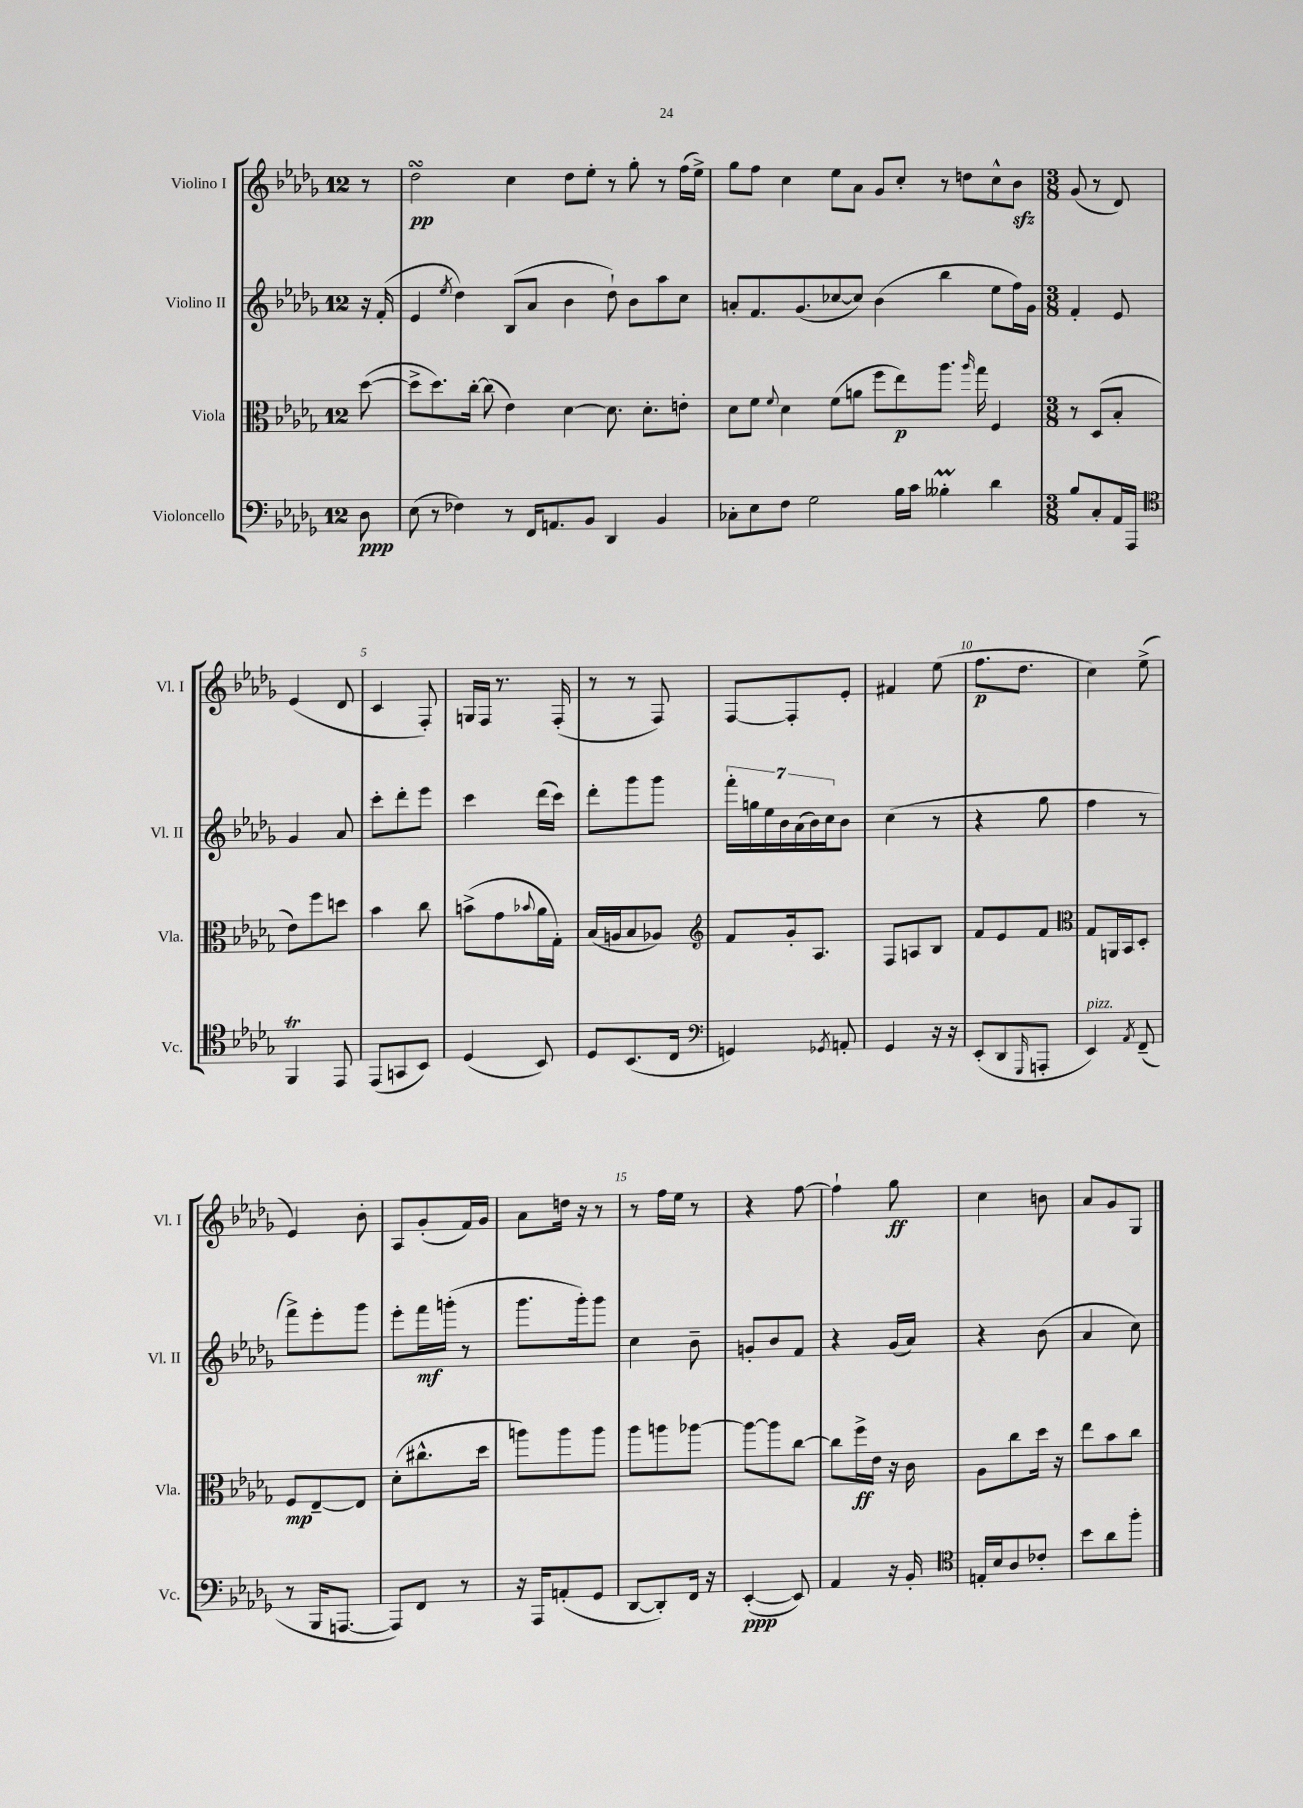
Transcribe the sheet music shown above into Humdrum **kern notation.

**kern	**kern	**kern	**kern
*staff4	*staff3	*staff2	*staff1
*clefF4	*clefC3	*clefG2	*clefG2
*k[b-e-a-d-g-]	*k[b-e-a-d-g-]	*k[b-e-a-d-g-]	*k[b-e-a-d-g-]
*M12/8	*M12/8	*M12/8	*M12/8
8D-	([8dd-	16r	8r
.	.	(16f'	.
=	=	=	=
(8E-	8dd-^]	4e-	2dd-
8r	8.dd-)	.	.
.	.	8qee-	.
4F-)	.	4dd-)	.
.	[16cc'	.	.
.	(8cc]	.	.
8r	4e-)	(8B-	4cc
16FF	.	8a-	.
8.AA	.	.	.
.	[4d-	4b-	8dd-
8BB-	.	.	8ee-'
4DD-	8.d-]	8dd-`)	8r
.	.	8b-	8gg-'
.	8.d-'	.	.
4BB-	.	8aa-	8r
.	8e'	8cc	(16ff
.	.	.	16ee-^)
=	=	=	=
8C-'	8d-	8a'	8gg-
8E-	8f	8.f	8ff
.	8qqf	.	.
8F	4d-	.	4cc
.	.	(8.g-	.
2G-	.	.	.
.	(8f	[8cc-	8ee-
.	8a	8cc-])	8a-
.	8ff	(4b-	8g-
16B-	8ee-)	.	8cc'
16c	.	.	.
4B--'	8.aa-	4bb-	8r
.	.	.	8dd
.	16qqaa-	.	.
.	16gg-	.	.
4d-	4F	8ee-	8cc^^
.	.	16ff)	8b-
.	.	16g-	.
=	=	=	=
*M3/8	*M3/8	*M3/8	*M3/8
8B-	8r	4f'	(8g-
8C'	(8D-	.	8r
16AA-	8B-'	8e-	8d-)
16AAA-	.	.	.
=	=	=	=
*clefC4	*	*	*
4FF	8e-)	4g-	(4e-
.	8ff	.	.
8EE-	8dd	8a-	8d-
=	=	=	=
(8EE-	4b-	8ccc'	4c
8GG	.	8ddd-'	.
8BB-)	8cc	8eee-	8F')
=	=	=	=
(4D-	(8b^	4ccc	16G
.	.	.	16F
.	8g-	.	8.r
.	8qqb-	.	.
8BB-)	16a-	(16ddd-	.
.	16G-')	16ccc)	(16F'
=	=	=	=
8D-	(16B-	8ddd-'	8r
.	16A	.	.
(8.BB-	8B-	8ggg-	8r
.	8A-)	8ggg-	8F)
16C	.	.	.
=	=	=	=
*clefF4	*clefG2	*	*
4GG)	8f	28fff'	[8F
.	.	28gg	.
.	.	28ee-	.
.	.	28b-	.
.	16g-'	.	8F']
.	.	(28a-	.
.	.	28b-)	.
.	8.A-	.	.
.	.	28cc	.
8qGG-	.	.	.
8AA'	.	8b-	8e-'
=	=	=	=
4GG-	8F	(4cc	4f#
.	8A	.	.
16r	8B-	8r	(8ee-
16r	.	.	.
=	=	=	=
(8EE-'	8f	4r	8.ff
8DD-	8e-	.	.
.	.	.	8.dd-
16qqGGG-	.	.	.
8AAA'	8f	8gg-	.
=	=	=	=
*	*clefC3	*	*
4EE-)	8G-	4ff	4cc)
.	16AA	.	.
.	16BB-	.	.
8qAA-	.	.	.
(8FF~	8D-'	8r	(8ee-^
=	=	=	=
8r	8F	8fff^)	4e-)
16BBB-	[8E-~	8eee-'	.
[8.AAA	.	.	.
.	8E-]	8ggg-	8b-'
=	=	=	=
8AAA])	(8d-'	8eee-'	8A-
8FF	8.cc#^^	16fff	(8g-'
.	.	(16ggg'	.
8r	.	8r	16f)
.	16dd-	.	16g-
=	=	=	=
16r	8aa)	8.ggg-	8a-
16AAA-	.	.	.
(8AA'	8aa	.	16dd
.	.	16ggg-')	16r
8GG-	8aa	8ggg-	8r
=	=	=	=
[8DD-	8aa-	4cc	8r
8DD-'])	8aa	.	16ff
.	.	.	16ee-
16FF	[8aa-	8b-~	8r
16r	.	.	.
=	=	=	=
([4EE-'	8aa-_	8g'	4r
.	8aa-]	8b-	.
8EE-])	[8cc	8f	[8ff
=	=	=	=
4AA-	8cc]	4r	4ff`]
.	16ff^	.	.
.	16e-	.	.
16r	16r	(16g-	8gg-
16BB-'	16c	16a-)	.
=	=	=	=
*clefC4	*	*	*
16E'	8A-	4r	4cc
16B-	.	.	.
8A-	8cc	.	.
8c-'	16dd-	(8b-	8b
.	16r	.	.
=	=	=	=
8b-	8ee-	4a-	8a-
8a-	8b-	.	8g-
8ff'	8cc	8cc)	8G-
==	==	==	==
*-	*-	*-	*-
